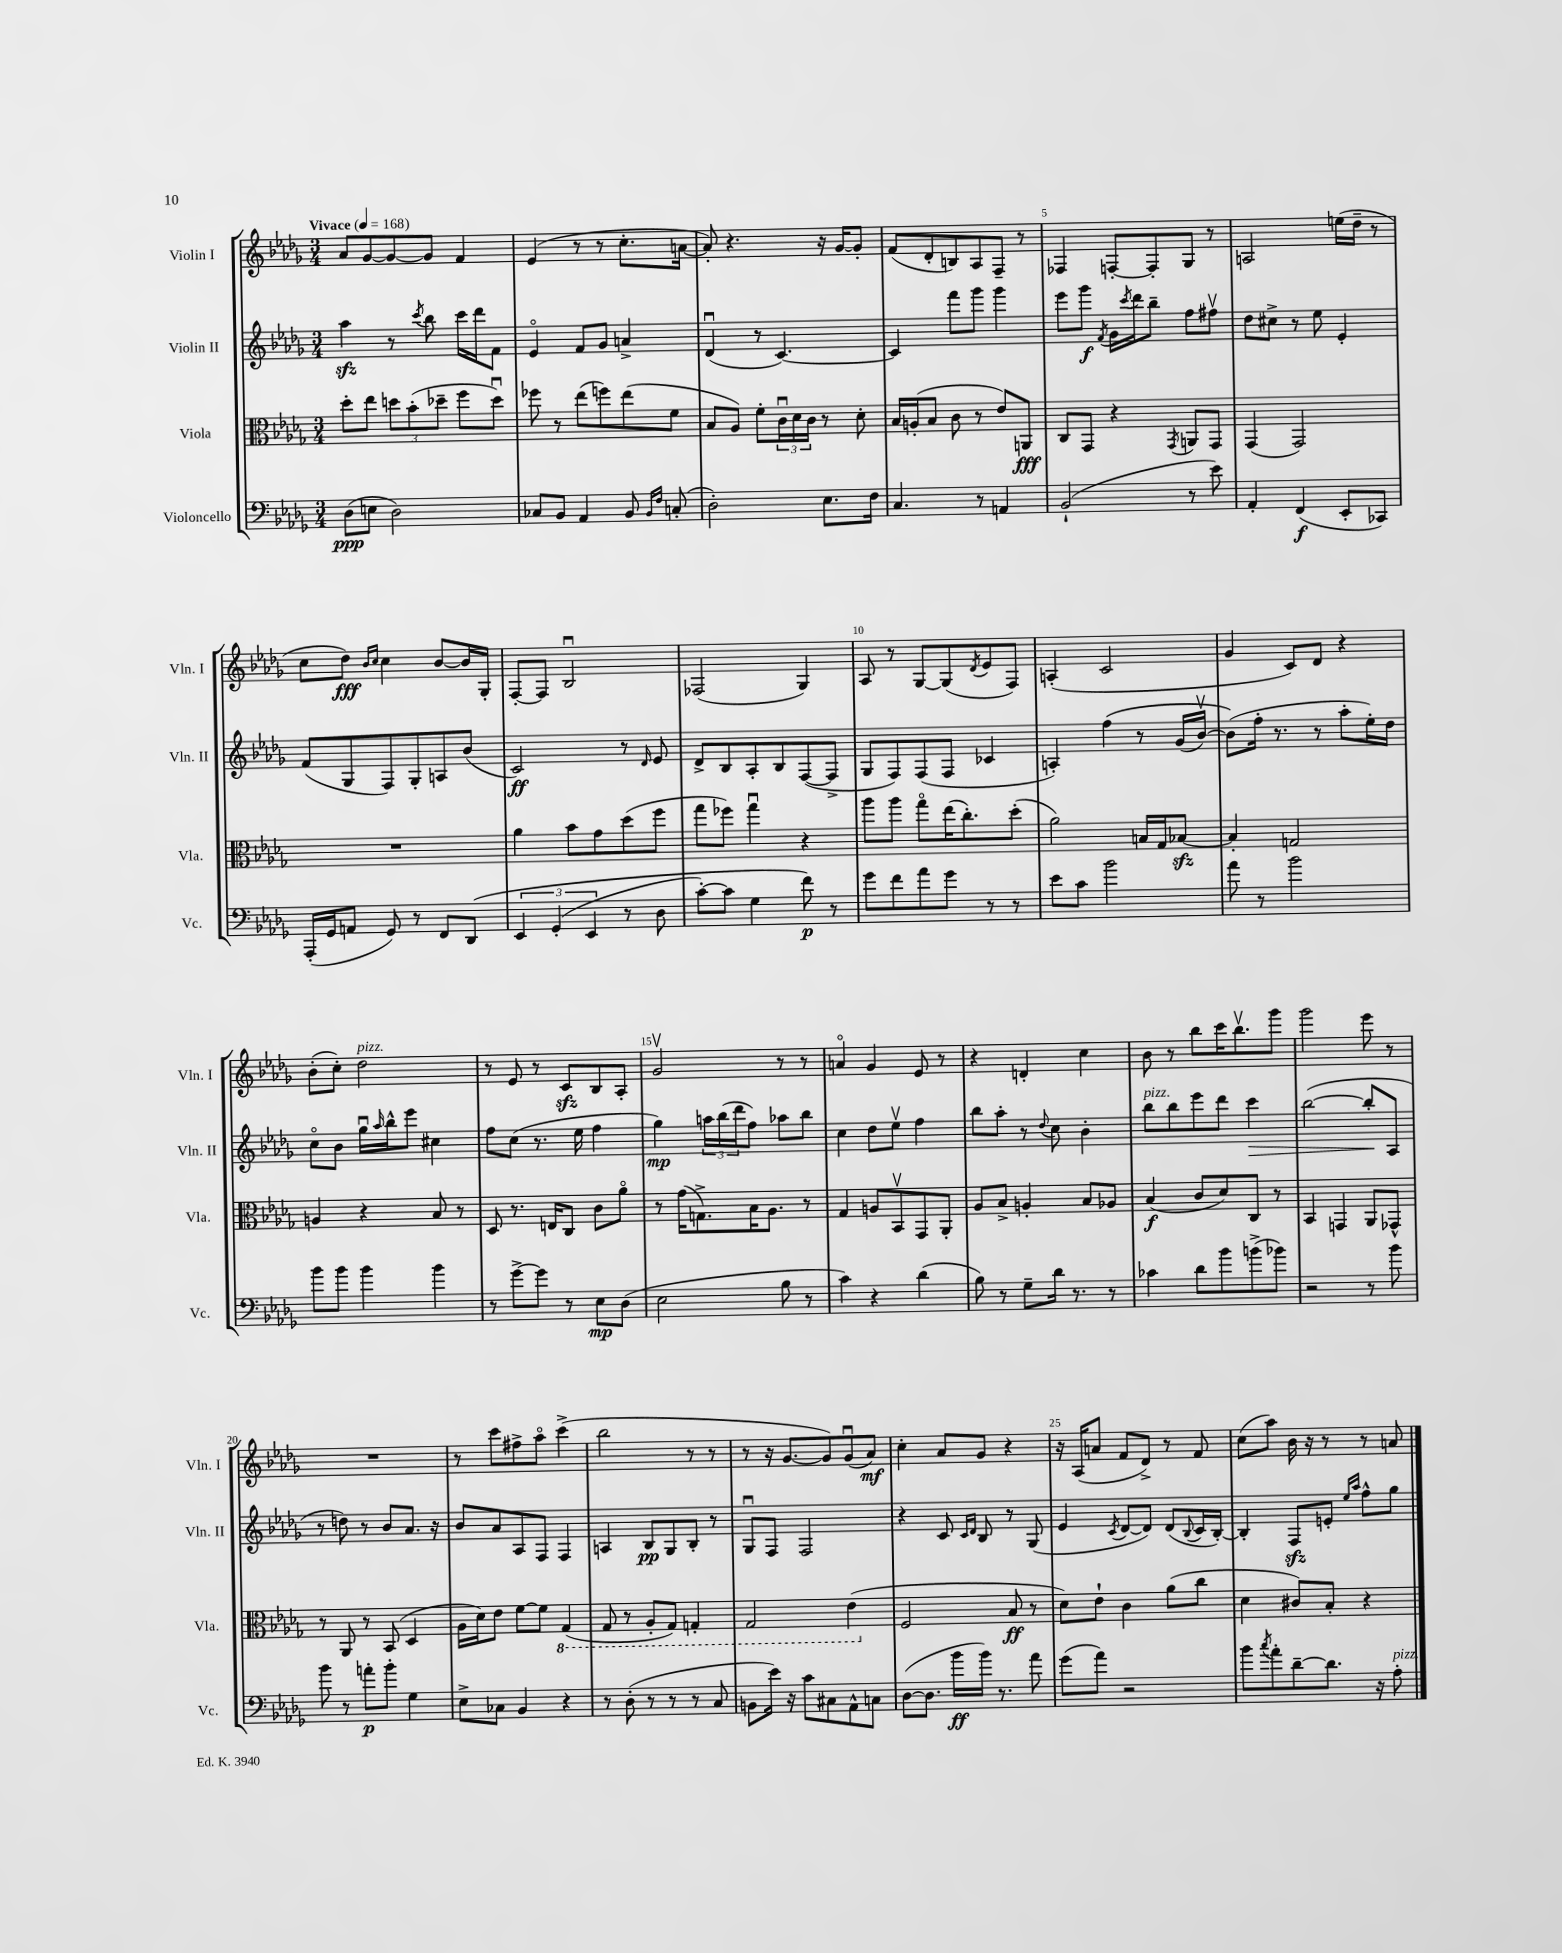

**kern	**dynam	**kern	**dynam	**kern	**dynam	**kern	**dynam
*part4	*part4	*part3	*part3	*part2	*part2	*part1	*part1
*staff4	*staff4	*staff3	*staff3	*staff2	*staff2	*staff1	*staff1
*I"Violoncello	*	*I"Viola	*	*I"Violin II	*	*I"Violin I	*
*I'Vc.	*	*I'Vla.	*	*I'Vln. II	*	*I'Vln. I	*
*clefF4	*	*clefC3	*	*clefG2	*	*clefG2	*
*k[b-e-a-d-g-]	*	*k[b-e-a-d-g-]	*	*k[b-e-a-d-g-]	*	*k[b-e-a-d-g-]	*
*M3/4	*	*M3/4	*	*M3/4	*	*M3/4	*
*MM168	*	*MM168	*	*MM168	*	*MM168	*
=1	=1	=1	=1	=1	=1	=1	=1
!	!	!	!	!	!	!LO:TX:a:B:t=Vivace	!
(8D-\L	ppp	8dd-'\L	.	4aa-zz\	.	8a-/L	.
8En\J	.	8ee-\J	.	.	.	[8g-/	.
2D-\)	.	12ddn\L	.	8r	.	8g-/_	.
.	.	(12b-'\	.	.	.	.	.
.	.	.	.	8qccc/	.	.	.
.	.	.	.	8bb-\	.	8g-/J]	.
.	.	12dd-X~\J	.	.	.	.	.
.	.	8ff\L	.	16ccc\LL	.	4f/	.
.	.	.	.	16ddd-\J	.	.	.
.	.	8dd-u\J)	.	8f\J	.	.	.
=2	=2	=2	=2	=2	=2	=2	=2
8C-X/L	.	8ff-X\	.	4e-/	.	(4e-/	.
8BB-/J	.	8r	.	.	.	.	.
4AA-/	.	(8ee-\L	.	8f/L	.	8r	.
.	.	8ffn\)	.	8g-/J	.	8r	.
8BB-/	.	(8ee-\	.	4an^/	.	8.cc'\L	.
16qqBB-/LL	.	.	.	.	.	.	.
16qqF/JJ	.	.	.	.	.	.	.
(8Cn'/	.	8f\J	.	.	.	.	.
.	.	.	.	.	.	[16an\Jk	.
=3	=3	=3	=3	=3	=3	=3	=3
2D-'\)	.	8B-/L	.	(4d-u/	.	8a'/])	.
.	.	8A-/J)	.	.	.	4.r	.
.	.	8f'\L	.	8r	.	.	.
.	.	24cu\L	.	[4.c/)	.	.	.
.	.	24d-\	.	.	.	.	.
.	.	24c\JJ	.	.	.	.	.
8.E-\L	.	8r	.	.	.	16r	.
.	.	.	.	.	.	[16g-/KL	.
.	.	8d-'\	.	.	.	8g-'/J]	.
16F\Jk	.	.	.	.	.	.	.
=4	=4	=4	=4	=4	=4	=4	=4
4.C/	.	16B-/LL	.	4c/]	.	(8f/L	.
.	.	(16An'/J	.	.	.	.	.
.	.	8B-/J	.	.	.	8d-'/	.
.	.	8c\	.	8fff\L	.	8Bn/)	.
8r	.	8r	.	8ggg-\J	.	8A-/	.
4AAn/	.	8e-/L)	.	4ggg-\	.	8F~/J	.
.	.	8AAn/J	fff	.	.	8r	.
=5	=5	=5	=5	=5	=5	=5	=5
(2BB-`/	.	8C/L	.	8eee-\L	.	4F-X/	.
.	.	8GG-/J	.	8ggg-\J	f	.	.
.	.	.	.	8qf/	.	.	.
.	.	4r	.	16g-\LL	.	[8Fn'/L	.
.	.	.	.	8qccc/	.	.	.
.	.	.	.	16ddd-\J	.	.	.
.	.	.	.	8bb-~\J	.	8F'/]	.
.	.	8qGG-/	.	.	.	.	.
8r	.	8AAn/L	.	8ff\L	.	8G-/J	.
8e-\)	.	8GG-/J	.	8ff#Xv\J	.	8r	.
=6	=6	=6	=6	=6	=6	=6	=6
4AA-'/	.	(4GG-/	.	8dd-\L	.	2An/	.
.	.	.	.	8cc#X^\J	.	.	.
(4FF/	f	2GG-/)	.	8r	.	.	.
.	.	.	.	8ee-\	.	.	.
8EE-'/L	.	.	.	4e-'/	.	(16een\LL	.
.	.	.	.	.	.	16dd-~\JJ	.
8CC-X/J)	.	.	.	.	.	8r	.
!!LO:LB:g=z
=7	=7	=7	=7	=7	=7	=7	=7
(16AAA-'/LL	.	2.r	.	(8f/L	.	8cc\L	.
16GG-/J	.	.	.	.	.	.	.
8AAn/J	.	.	.	8G-/	.	8dd-\J)	fff
.	.	.	.	.	.	16qqb-/LL	.
.	.	.	.	.	.	16qqcc/JJ	.
8GG-/)	.	.	.	8F/)	.	4cc\	.
8r	.	.	.	8G-'/	.	.	.
8FF/L	.	.	.	8An/	.	[8b-/L	.
(8DD-/J	.	.	.	(8b-/J	.	16b-/L]	.
.	.	.	.	.	.	16G-'/JJ	.
=8	=8	=8	=8	=8	=8	=8	=8
6EE-/	.	4a-\	.	2c/)	ff	[8F'/L	.
.	.	.	.	.	.	8F/J]	.
(6GG-'/	.	.	.	.	.	.	.
.	.	8b-\L	.	.	.	2B-u/	.
6EE-/	.	.	.	.	.	.	.
.	.	8g-\	.	.	.	.	.
8r	.	(8dd-\	.	8r	.	.	.
.	.	.	.	16qqd-/	.	.	.
8D-\	.	8ff\J	.	8e-/	.	.	.
=9	=9	=9	=9	=9	=9	=9	=9
[8c'\L)	.	8gg-\L	.	8d-^/L	.	(2F-X/	.
8c\J]	.	8ff-X\J)	.	8B-/	.	.	.
4G-\	.	4gg-u\	.	8A-'/	.	.	.
.	.	.	.	8B-/	.	.	.
8f\)	p	4r	.	([8F/	.	4G-/)	.
8r	.	.	.	8F^/J]	.	.	.
=10	=10	=10	=10	=10	=10	=10	=10
8g-\L	.	8aa-\L	.	8G-/L	.	8A-/	.
8f\	.	8aa-\J	.	8F/)	.	8r	.
8a-\	.	8gg-\L	.	(8F/	.	[8G-/L	.
8g-\J	.	(16ee-\K	.	8F/J	.	(8G-/]	.
.	.	8.cc'\)	.	.	.	.	.
.	.	.	.	.	.	8qd-/	.
8r	.	.	.	4c-X/	.	8e-/	.
8r	.	(8dd-'\J	.	.	.	8F/J)	.
=11	=11	=11	=11	=11	=11	=11	=11
8e-\L	.	2a-\)	.	4An'/)	.	(4An'/	.
8c\J	.	.	.	.	.	.	.
2b-\	.	.	.	(4ff\	.	2c/	.
.	.	16Bn/LL	.	8r	.	.	.
.	.	16G-/J	.	.	.	.	.
.	.	[8B-Xzz/J	.	(16g-/LL	.	.	.
.	.	.	.	[16b-v/JJ)	.	.	.
=12	=12	=12	=12	=12	=12	=12	=12
8a-\	.	4B-'/]	.	(8b-\L])	.	4g-/	.
8r	.	.	.	16ff'\Jk	.	.	.
.	.	.	.	8.r	.	.	.
2b-\	.	2Gn/	.	.	.	8c/L)	.
.	.	.	.	8r	.	8d-/J	.
.	.	.	.	8aa-'\L	.	4r	.
.	.	.	.	16ee-'\L)	.	.	.
.	.	.	.	16dd-\JJ	.	.	.
!!LO:LB:g=z
=13	=13	=13	=13	=13	=13	=13	=13
8b-\L	.	4An/	.	8cc\L	.	(8b-'\L	.
8b-\J	.	.	.	8b-\J	.	8cc'\J)	.
!	!	!	!	!	!	!LO:TX:a:i:t=pizz.	!
4b-\	.	4r	.	16gg-u\LL	.	2dd-\	.
.	.	.	.	16qqaa-/	.	.	.
.	.	.	.	16bb-^^\J	.	.	.
.	.	.	.	8eee-\J	.	.	.
4b-\	.	8B-/	.	4cc#X\	.	.	.
.	.	8r	.	.	.	.	.
=14	=14	=14	=14	=14	=14	=14	=14
8r	.	8D-/	.	8ff\L	.	8r	.
[8g-^\L	.	8.r	.	(8cc\J	.	8e-/	.
8g-\J]	.	.	.	8.r	.	8r	.
.	.	16En/KL	.	.	.	.	.
8r	.	8C/J	.	.	.	8czz/L	.
.	.	.	.	16ee-\	.	.	.
8E-\L	mp	8c\L	.	4ff\	.	8B-/	.
(8D-\J	.	8a-\J	.	.	.	8A-'/J	.
=15	=15	=15	=15	=15	=15	=15	=15
2E-\	.	8r	.	4gg-\)	mp	2g-v/	.
.	.	(16g-\KL	.	.	.	.	.
.	.	8.Gn^\)	.	.	.	.	.
.	.	.	.	24aan\LL	.	.	.
.	.	.	.	(24bb-\	.	.	.
.	.	.	.	24ddd-\J	.	.	.
.	.	16B-\K	.	8ff\J)	.	.	.
.	.	8.A-\J	.	.	.	.	.
8B-\	.	.	.	8aa-X\L	.	8r	.
8r	.	8r	.	8bb-\J	.	8r	.
=16	=16	=16	=16	=16	=16	=16	=16
4c\)	.	4G-/	.	4cc\	.	4an/	.
4r	.	8An/L	.	8dd-\L	.	4g-/	.
.	.	8BB-v/	.	8ee-v\J	.	.	.
(4d-\	.	8GG-/	.	4ff\	.	8e-/	.
.	.	8AA-'/J	.	.	.	8r	.
=17	=17	=17	=17	=17	=17	=17	=17
8B-\)	.	8A-/L	.	8bb-\L	.	4r	.
8r	.	8B-^/J	.	8aa-'\J	.	.	.
8G-~\L	.	4An'/	.	8r	.	4dn'/	.
.	.	.	.	8qqdd-/	.	.	.
16d-\Jk	.	.	.	8cc\	.	.	.
8.r	.	.	.	.	.	.	.
.	.	8B-/L	.	4b-'\	.	4cc\	.
8r	.	8A-X/J	.	.	.	.	.
=18	=18	=18	=18	=18	=18	=18	=18
!	!	!	!	!LO:TX:a:i:t=pizz.	!	!	!
4c-X\	.	(4B-/	f	8bb-\L	.	8b-\	.
.	.	.	.	8bb-\	.	8r	.
8d-\L	.	8c/L	.	8eee-\	.	8bb-\L	.
8b-\	.	8d-/)	.	8ddd-\J	.	16ccc\K	.
.	.	.	.	.	.	8.bb-v\	.
!	!	!	!	!	!LO:HP:b	!	!
(8bn^\	.	8C/J	.	4ccc\	>	.	.
8b-X\J)	.	8r	.	.	.	8ggg-\J	.
=19	=19	=19	=19	=19	=19	=19	=19
2r	.	4BB-/	.	([2bb-\	.	2ggg-\	.
.	.	4GGn/	.	.	.	.	.
8r	.	8AA-/L	.	8bb-'/L]	.	8eee-\	.
8b-\	.	8GG-X^^/J	.	8A-/J	]	8r	.
!!LO:LB:g=z
=20	=20	=20	=20	=20	=20	=20	=20
8b-\	.	8r	.	8r	.	2.r	.
8r	.	8AA-/	.	8ddn\)	.	.	.
8an'\L	p	8r	.	8r	.	.	.
8b-'\J	.	(8BB-/	.	8b-/L	.	.	.
4G-\	.	4D-/	.	8.a-/J	.	.	.
.	.	.	.	16r	.	.	.
=21	=21	=21	=21	=21	=21	=21	=21
8E-^\L	.	16A-\LL	.	8b-/L	.	8r	.
.	.	16d-\J)	.	.	.	.	.
8C-X\J	.	8e-\J	.	8a-/	.	8ccc\L	.
4BB-/	.	[8f\L	.	8A-/	.	8ff#X^\	.
.	.	8f\J]	.	8F/J	.	8aa-\J	.
*	*	*8ba	*	*	*	*	*
4r	.	(4GG-/	.	4F/	.	(4ccc^\	.
=22	=22	=22	=22	=22	=22	=22	=22
8r	.	8GG-/	.	4An/	.	2bb-\	.
(8D-'\	.	8r	.	.	.	.	.
8r	.	8AA-'/L	.	8B-/L	pp	.	.
8r	.	8GG-/J)	.	8G-/	.	.	.
8r	.	4GGn'/	.	8B-'/J	.	8r	.
8C/	.	.	.	8r	.	8r	.
=23	=23	=23	=23	=23	=23	=23	=23
8BBn\L	.	2GG-/	.	8G-u/L	.	8r	.
16e-\Jk)	.	.	.	8F/J	.	16r	.
16r	.	.	.	.	.	[8.g-/L	.
8c\L	.	.	.	2F/	.	.	.
8C#X\	.	.	.	.	.	8g-/])	.
8AA-^^\	.	(4E-\	.	.	.	(8g-u/	.
8Cn\J	.	.	.	.	.	8a-/J)	mf
=24	=24	=24	=24	=24	=24	=24	=24
*	*	*X8ba	*	*	*	*	*
([8D-\L	.	2F/	.	4r	.	4cc'\	.
8.D-\J]	.	.	.	.	.	.	.
.	.	.	.	8c/	.	8a-/L	.
16b-\LL	ff	.	.	.	.	.	.
.	.	.	.	16qqc/LL	.	.	.
.	.	.	.	16qqd-/JJ	.	.	.
16b-\JJ)	.	.	.	8B-/	.	8g-/J	.
8.r	.	.	.	.	.	.	.
.	.	8B-/	ff	8r	.	4r	.
8a-\	.	8r	.	(8G-/	.	.	.
=25	=25	=25	=25	=25	=25	=25	=25
(8g-\L	.	8d-\L)	.	4e-/	.	16r	.
.	.	.	.	.	.	(16A-/KL	.
8a-\J)	.	8e-`\J	.	.	.	8an/J	.
.	.	.	.	8qc/	.	.	.
2r	.	4c\	.	[8d-/L	.	8f/L	.
.	.	.	.	8d-/J])	.	8d-^/J)	.
.	.	(8a-\L	.	(8d-/L	.	8r	.
.	.	.	.	8qqB-/	.	.	.
.	.	8cc\J	.	16c/L	.	8f/	.
.	.	.	.	[16B-'/JJ)	.	.	.
=26	=26	=26	=26	=26	=26	=26	=26
8b-\L	.	4d-\	.	4B-'/]	.	(8cc\L	.
8qcc/	.	.	.	.	.	.	.
8a-'\	.	.	.	.	.	8aa-\J)	.
[8d-~\	.	8c#X/L)	.	8Fzz/L	.	16b-\	.
.	.	.	.	.	.	16r	.
8.d-\J]	.	8B-'/J	.	8en'/J	.	8r	.
.	.	.	.	16qqee-/LL	.	.	.
.	.	.	.	16qqaa-/JJ	.	.	.
.	.	4r	.	8ff^^\L	.	8r	.
16r	.	.	.	.	.	.	.
!LO:TX:a:i:t=pizz.	!	!	!	!	!	!	!
8A-'\	.	.	.	8gg-\J	.	8an/	.
==	==	==	==	==	==	==	==
*-	*-	*-	*-	*-	*-	*-	*-
